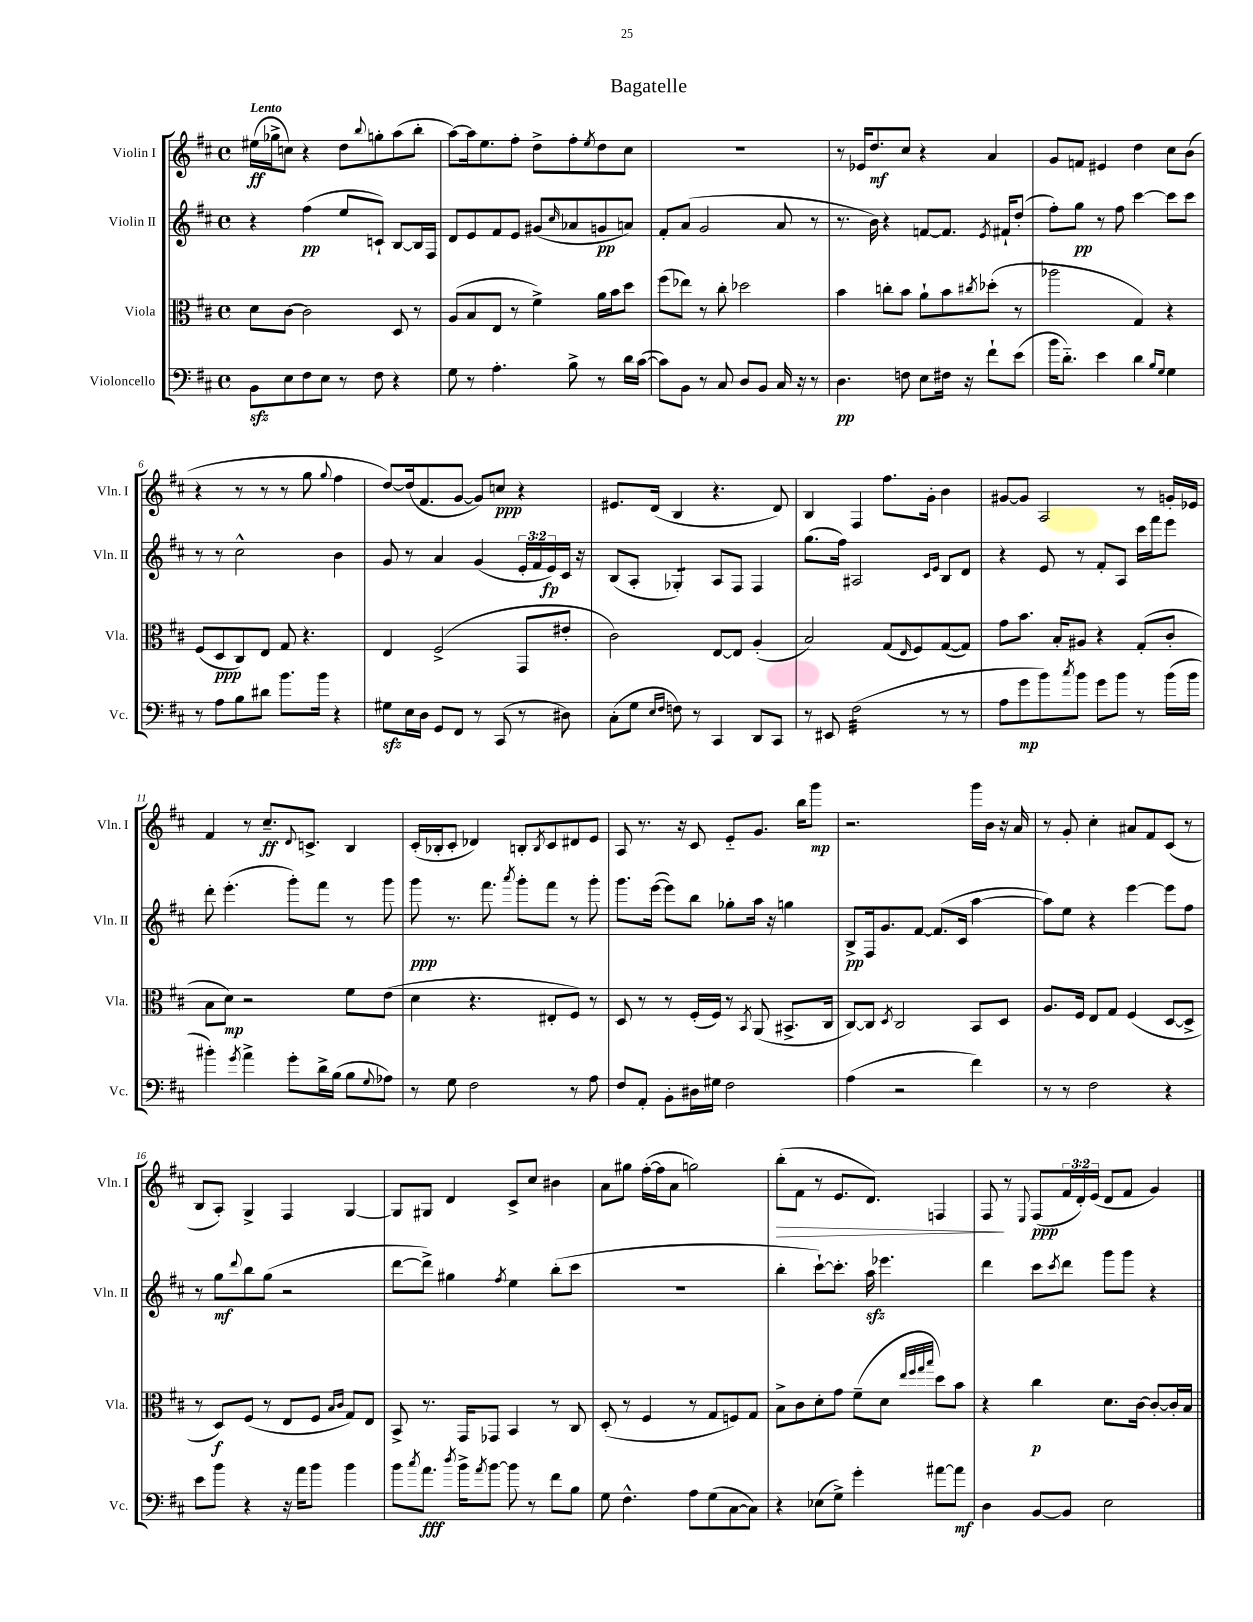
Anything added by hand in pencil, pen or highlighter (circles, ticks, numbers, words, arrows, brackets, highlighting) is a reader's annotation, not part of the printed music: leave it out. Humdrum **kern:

**kern	**kern	**kern	**kern
*staff4	*staff3	*staff2	*staff1
*clefF4	*clefC3	*clefG2	*clefG2
*k[f#c#]	*k[f#c#]	*k[f#c#]	*k[f#c#]
*M4/4	*M4/4	*M4/4	*M4/4
*met(c)	*met(c)	*met(c)	*met(c)
8BB\L	8d\L	4r	(16ee#\LL
.	.	.	16gg-^\J
8E\	[8c#\J	.	8cc\J)
8F#\	2c#\]	(4ff#\	4r
8E\J	.	.	.
8r	.	8ee/L	8dd\L
.	.	.	8qqbb/
8F#\	.	8c`/J)	8gg'\
4r	8D/	[8B/L	(8aa\
.	8r	16B/]L	8bb'\J
.	.	16F#/JJ	.
=	=	=	=
8G\	(8A/L	8d/L	[8aa\L)
8r	8B/	8e/	16aa\]k
.	.	.	8.ee\
4.A'\	8E/J	8f#/	.
.	8r	8e/J	8ff#'\J
.	4f#^\)	(8g#/L	8dd^\L
.	.	16qqcc#/	.
8B^\	.	8a-/	8ff#'\
.	.	.	8qee/
8r	16a\LL	8g/	8dd\
.	16b\J	.	.
16d\LL	8dd\J	8a/J)	8cc#\J
([16c#\JJ	.	.	.
=	=	=	=
8c#\]L)	(8ff#\L	8f#'/L	1r
8BB\J	8ee-\J)	(8a/J	.
8r	8r	2g/	.
8C#/	8cc#'\	.	.
8D/L	2dd-\	.	.
8BB/J	.	.	.
16C#/	.	8a/	.
16r	.	.	.
8r	.	8r	.
=	=	=	=
4.D\	4b\	8.r	8r
.	.	.	16e-/LK
.	.	16b\)	8.dd/
.	8cc'\L	4r	.
8F\	8b\J	.	8cc#/J
8E\L	8a`\L	[8f/L	4r
16F#\Jk	8b\	8.f/]J	.
16r	.	.	.
.	8qcc#/	.	.
8f#`\L	(8dd-'\J	.	4a/
.	.	8qe/	.
.	.	16f#`/LK	.
(8e\J	8r	(8dd'/J	.
=	=	=	=
16b\LK	2aa-\	8ff#'\L)	8g/L
8.d'~\J)	.	.	.
.	.	8gg\J	8f/J
4e\	.	8r	4e#/
.	.	8ff#\	.
4d\	4G/)	[4ccc#\	4dd\
16qqB/LL	.	.	.
16qqG/JJ	.	.	.
4G\	4r	8ccc#\]L	8cc#\L
.	.	8ccc#\J	(8b\J
=	=	=	=
8r	(8F#/L	8r	4r
8A\L	8D/	8r	.
8B\	8C#/)	2cc#^^\	8r
8d#\J	8E/J	.	8r
8.b\L	8G/	.	8r
.	4.r	.	8gg\
16b\Jk	.	.	.
.	.	.	8qqgg/
4r	.	4b\	4ff#\
=	=	=	=
8G#\L	4E/	8g/	[8dd/L)
16E\L	.	8r	(16dd/]k
16D\JJ	.	.	8.f#/
8GG/L	(2F#^/	4a/	.
8FF#/J	.	.	[8g/J
8r	.	(4g/	8g/]L)
(8CC#/	.	.	8cc/J
8r	8GG/L	24e'/LL	4r
.	.	24f#/	.
.	.	24e/)	.
8D#\)	8e#'/J	16c#/JJ	.
.	.	16r	.
=	=	=	=
(8C#'\L	2c#\)	(8B/L	8.e#/L
8G\J	.	8A'/J	.
.	.	.	(16d/Jk
16qqE/LL	.	.	.
16qqF#/JJ	.	.	.
8F\)	.	4G-'/)	4B/
8r	.	.	.
4CC#/	[8E/L	8A/L	4.r
.	8E/]J	8F#/J	.
8DD/L	(4A'/	4F#/	.
8CC#/J	.	.	8d/)
=	=	=	=
8r	2B/)	(8.gg\L	4B/
8EE#/	.	.	.
.	.	16ff#\Jk)	.
(2F#\	.	2A#/	4F#/
.	(8G/L	.	8.ff#\L
.	16qqE/	.	.
.	8F#/)	.	.
.	.	.	16g'\Jk
.	.	16qqc#/LL	.
.	.	16qqe/JJ	.
8r	([8G/	8B/L	4b\
8r	8G/]J)	8d/J	.
=	=	=	=
8A\L	8g\L	4r	[8g#/L
8g\	8.b\J	.	8g#/]J
8b\)	.	8e/	2A/
.	16B'/LK	.	.
8qcc#/	.	.	.
8b\J	8A#/J	8r	.
8g\L	4r	8f#'/L	.
8b\J	.	8A/J	.
8r	(8G'/L	16ccc#\LL	8r
.	.	16fff#\J	.
(16b\LL	8c#'/J	8eee\J	16g'/LL
16b\JJ	.	.	16e-/JJ
=	=	=	=
4b#'\)	8B\L	8ddd'\	4f#/
.	8d\J)	(4.eee'\	.
8qg/	.	.	.
4a^\	2r	.	8r
.	.	.	8.cc#~/L
8g'\L	.	8ggg'\L)	.
.	.	.	8qqd/
.	.	.	8.c^/J
16d^\L	.	8fff#\J	.
(16B\JJ	.	.	.
8B\L	8f#\L	8r	4B/
8qqG/	.	.	.
8A-\J)	(8e\J	8ggg\	.
=	=	=	=
8r	4d\	8ggg\	(16c#'/LL
.	.	.	16B-'/J
8G\	.	8.r	8c#'/J
2F#\	4.r	.	4d-/)
.	.	8.fff#\	.
.	.	8qaaa/	.
.	.	8ggg'\L	8B'/L
.	.	.	8qB/
.	8E#'/L	8fff#\J	8c#/
8r	8F#/J)	8r	8d#/
8A\	8r	8ggg'\	8e/J
=	=	=	=
8F#/L	8D/	8.ggg\L	8A/
8AA'/J	8r	.	8.r
.	.	([16eee\Jk	.
8BB'\L	8r	8eee\]L)	.
.	.	.	16r
16D#\L	(16F#'/LL	8bb\J	8c#/
16G#\JJ	16F#/JJ)	.	.
2F#\	8r	8gg-'\L	8e'~/L
.	8qBB/	.	.
.	(8AA/	16aa\Jk	8.g/J
.	.	16r	.
.	8.BB#^/L	4gg\	.
.	.	.	16bb\LK
.	.	.	8ggg\J
.	16C#/Jk	.	.
=	=	=	=
(4A\	[8C#/L)	8B^/L	2.r
.	8C#/]J	16F#/k	.
.	.	8.g/	.
.	8qD/	.	.
2r	2C#/	.	.
.	.	[8f#/J	.
.	.	(8.f#/]L	.
.	.	16c#/Jk	.
4f#\)	8BB/L	[4aa\	16ggg\LL
.	.	.	16b\JJ
.	8D/J	.	16r
.	.	.	16a/
=	=	=	=
8r	8.A/L	8aa\]L)	8r
8r	.	8ee\J	8g'/
.	16F#/Jk	.	.
2F#\	8E/L	4r	4cc#'\
.	8G/J	.	.
.	(4F#/	[4eee\	8a#/L
.	.	.	8f#/
4r	[8D/L	8eee\]L	(8c#/J
.	8D^/]J	8ff#\J	8r
=	=	=	=
8e\L	8r	8r	8B/L
8b\J	8D/L)	8gg\L	8A'/J)
.	.	8qqddd/	.
4r	(8F#/J	8bb\	4G^/
.	8r	(8gg\J	.
16r	8E/L	2r	4F#/
16a\LK	.	.	.
8b\J	8F#/J	.	.
.	16qqB/LL	.	.
.	16qqc#/JJ	.	.
4b\	8G/L)	.	[4G/
.	8E/J	.	.
=	=	=	=
8b\L	8BB^/	[8ddd\L	8G/]L
8qcc#/	.	.	.
8.a\J	8.r	8ddd^\]J)	8G#/J
.	.	4gg#\	4d/
8qdd/	.	.	.
16b^\LK	16GG/LK	.	.
8qa/	.	.	.
[8b\J	8GG-/J	.	.
.	.	8qff#/	.
8b\]	4BB/	4ee\	8c#^/L
8r	.	.	8cc#/J
8f#\L	8r	(8bb'\L	4b#\
8B\J	8C#/	8ccc#\J	.
=	=	=	=
8G\	(8D'/	1r	8a\L
4.F#^^\	8r	.	8gg#\J
.	4F#/	.	([16ff#'\LL
.	.	.	16ff#\]J
.	.	.	8a\J
8A\L	8r	.	2gg\)
(8G\	8G/L	.	.
[8C#\	8F/)	.	.
8C#\]J)	8G/J	.	.
=	=	=	=
4r	8B^\L	4bb'\	(8bb'\L
.	8c#\	.	8f#\J
(8E-\L	8d'\	[8ccc#`\L)	8r
8G^\J)	8g\J	8.ccc#'\]J	8.e/L
4g'\	(8f#~\L	.	.
.	.	16aa\	8.d/J)
.	8d\J	4.eee-\	.
.	32qqee/LLL	.	.
.	32qqff#/	.	.
.	32qqgg/	.	.
.	32qqbb/JJJ	.	.
[8a#\L	8dd\L)	.	4F/
8a#\]J	8b\J	.	.
=	=	=	=
4D\	4r	4ddd\	8F#/
.	.	.	8r
.	.	.	8qqE/
[8BB/L	4cc#\	8ccc#\L	(8F#/L
.	.	8qccc#/	.
8BB/]J	.	8ddd\J	24f#/L
.	.	.	24d'/)
.	.	.	(24e/JJ
2E\	8.d\L	8ggg\L	8d/L
.	.	8ggg\J	8f#/J
.	[16c#\Jk	.	.
.	8c#'/_L	4r	4g/)
.	16c#'/]L	.	.
.	16B/JJ	.	.
==	==	==	==
*-	*-	*-	*-
